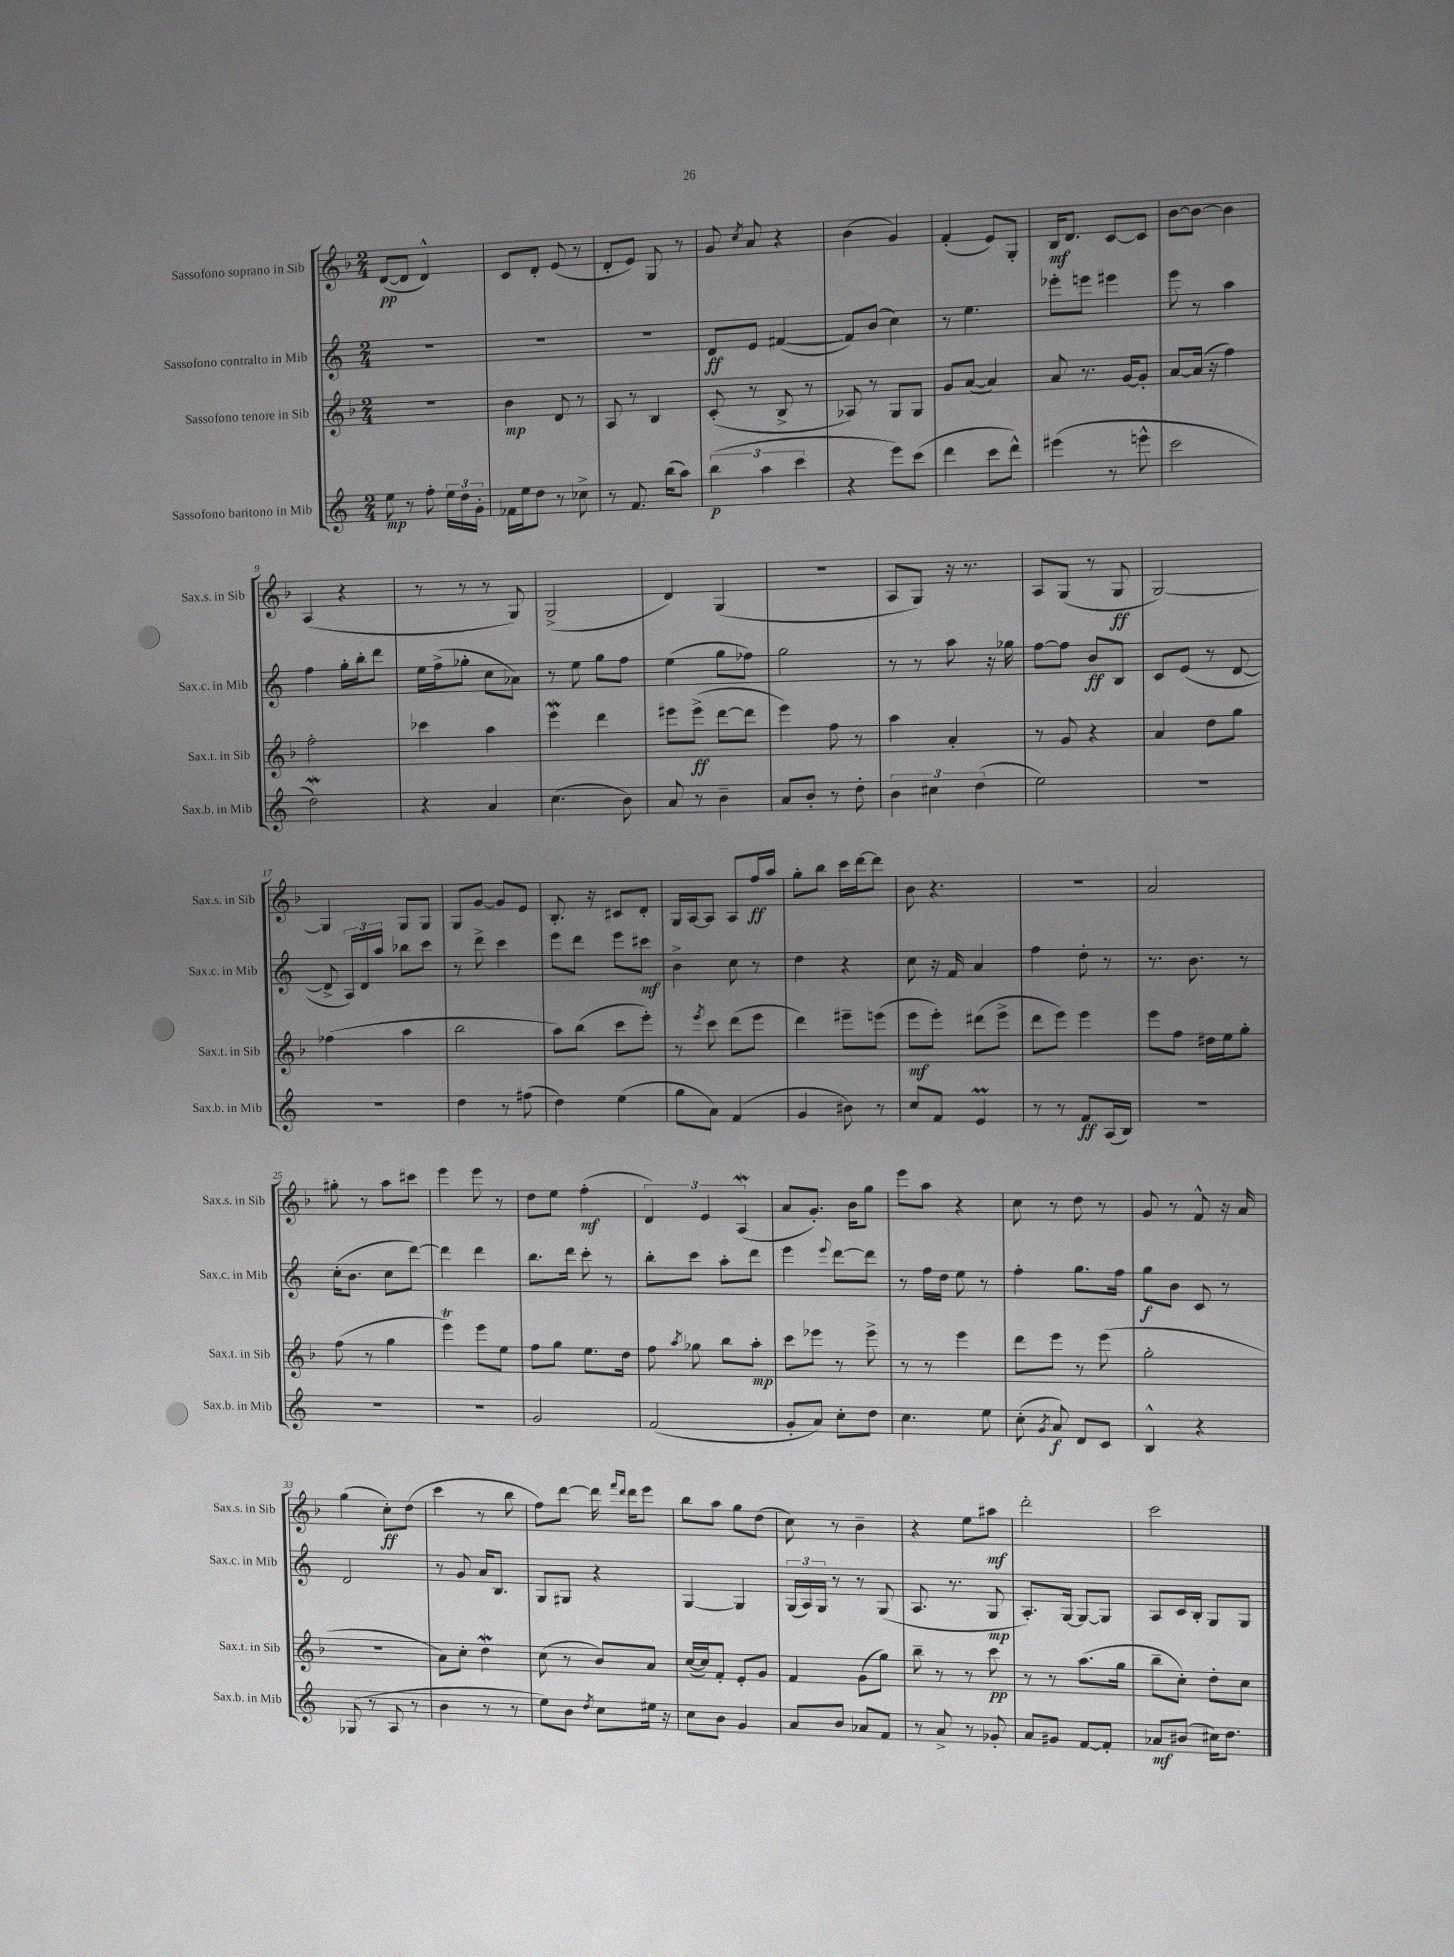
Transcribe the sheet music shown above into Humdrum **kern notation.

**kern	**kern	**kern	**kern
*staff4	*staff3	*staff2	*staff1
*clefG2	*clefG2	*clefG2	*clefG2
*k[]	*k[b-]	*k[]	*k[b-]
*M2/4	*M2/4	*M2/4	*M2/4
8ee\	2r	2r	([8d/L
8r	.	.	8d/]J
8ff'\	.	.	4d^^/)
24ee\LL	.	.	.
24dd\	.	.	.
24g'\JJ	.	.	.
=	=	=	=
16f-\LL	4b-\	2r	8c/L
16ee\J	.	.	.
8dd\J	.	.	8d'/J
8r	8d/	.	(8e/
8cc-^\	8r	.	8r
=	=	=	=
8r	8A/	2r	8d'/L
8.f/	8r	.	8e/J)
.	4B-/	.	8G/
(16bb\LK	.	.	.
8aa\J)	.	.	8r
=	=	=	=
(6bb\	(8c'/	8d/L	8g/
.	.	.	8qcc/
.	8r	8e/J	8a/
6aa\	.	.	.
.	8B-^/	([4f#/	4r
6ccc\	.	.	.
.	8r	.	.
=	=	=	=
4r	8A-/)	8f#/]L)	(4b-\
.	8r	(8b/J	.
8eee\L)	8G/L	4cc\)	4g/)
(8ccc\J	8G/J	.	.
=	=	=	=
4ddd\	8g/L	8r	(4f'/
.	([8a/J	4.ee\	.
8ccc\L	4a/])	.	8e/L)
8ddd^^\J)	.	.	8G'/J
=	=	=	=
(4eee#\	8a/	8eee-'\L	16B-/LK
.	.	.	8.d/J
.	8.r	8eee\J	.
8r	.	4eee#\	[8c/L
.	[16g/LK	.	.
8eee^^\	8g'/]J	.	8c/]J
=	=	=	=
2ccc\	[8a/L	8eee\	[8b-\L
.	(16a/]Jk	8r	8b-\_J
.	16r	.	.
.	4ff\)	4aa\	4b-\]
=	=	=	=
2dd\)	2ff'\	4ff\	(4A/
.	.	16gg'\LL	4r
.	.	16bb'\J	.
.	.	8ddd\J	.
=	=	=	=
4r	4ccc-\	16ee\LL	8r
.	.	(16ff^\J	.
.	.	8gg-'\J	8r
4a/	4aa\	8cc\L	8r
.	.	8a-\J)	8G/)
=	=	=	=
(4.cc\	4eee\	8r	(2G^/
.	.	8ee\	.
.	4ddd\	8gg\L	.
8b\)	.	8ff\J	.
=	=	=	=
8a/	8eee#\L	(4ee\	4d/)
8r	(8eee#^\J	.	.
4b~\	[8ddd\L	8gg\L	(4G/
.	8ddd\]J	8ff-\J)	.
=	=	=	=
8a/L	4eee\)	2gg\	2r
8b'/J	.	.	.
8r	8ff\	.	.
8dd'\	8r	.	.
=	=	=	=
6b\	4aa\	8r	8A/L
.	.	8r	8G/J)
6cc#\	.	.	.
.	4a'/	8aa\	16r
.	.	.	8.r
(6dd\	.	.	.
.	.	16r	.
.	.	16gg-\	.
=	=	=	=
2ee\)	8r	[8ff\L	8A/L
.	8g/	8ff\]J	(8G/J
.	4r	8b/L	8r
.	.	8B/J	8G/
=	=	=	=
2r	4a/	8c/L	[2G/)
.	.	(8e/J	.
.	8dd\L	8r	.
.	8gg\J	[8d/	.
=	=	=	=
2r	(4ff-\	8d^/]	4G/]
.	.	24A/LL)	.
.	.	24d/	.
.	.	24aa/JJ	.
.	4aa\	8bb-\L	8G/L
.	.	8ccc\J	8G/J
=	=	=	=
4dd\	2bb-\	8r	8G/L
.	.	8ddd^\	[8g/J
8r	.	4ccc\	8g/]L
(8ff#\	.	.	8e/J
=	=	=	=
4dd\)	8aa\L)	8eee\L	8.B-'/
.	(8bb-\J	8ddd\J	.
.	.	.	16r
(4ee\	8ccc\L	8eee\L	8c#/L
.	8eee'\J)	8ccc#\J	8d'/J
=	=	=	=
8gg\L	8r	4b^\	16G/LL
.	.	.	[16A/J
.	8qeee/	.	.
8a\J)	8ccc\	.	8A/]J
(4f/	(8ddd\L	8cc\	8A/L
.	8eee\J	8r	16ff/L
.	.	.	16aa/JJ
=	=	=	=
4g/	4ddd\)	4dd\	8gg'\L
.	.	.	8bb-\J
8b#\)	8eee#~\L	4r	16ccc\LL
.	.	.	[16ddd\J
8r	(8eee\J	.	8ddd\]J
=	=	=	=
8cc/L	8eee\L	8cc\	8b-\
8f/J	8eee'\J)	16r	4.r
.	.	16f/	.
4e/	(8ddd#\L	4a/	.
.	8eee^\J	.	.
=	=	=	=
8r	8ddd\L	4ff\	2r
8r	8eee\J)	.	.
8f/L	4eee\	8dd'\	.
(16A/L	.	8r	.
16B/JJ)	.	.	.
=	=	=	=
2r	8eee\L	8.r	2a/
.	8ff\J	.	.
.	.	8.b\	.
.	16dd#\LL	.	.
.	16ee\J	.	.
.	8gg'\J	8r	.
=	=	=	=
2r	(8ff\	(16cc'\LK	8gg#'\
.	.	8.b\J	.
.	8r	.	8r
.	4gg\	8cc\L	8aa\L
.	.	[8ddd\J)	8ccc#\J
=	=	=	=
2r	4eee\)	4ddd\]	4eee\
.	8eee\L	4ddd\	8eee\
.	8ee\J	.	8r
=	=	=	=
2g/	8ff\L	8.bb\L	8dd\L
.	8gg\J	.	8ee\J
.	.	16ddd\Jk	.
.	8.ee\L	8ccc'\	(4ff'\
.	.	8r	.
.	16dd\Jk	.	.
=	=	=	=
(2f/	8ff\	8bb'\L	6d/)
.	8qaa/	.	.
.	8gg-\	8ccc\J	.
.	.	.	6e/
.	8bb-\L	8aa'\L	.
.	.	.	(6A/
.	8aa'\J	8ddd\J	.
=	=	=	=
8g'/L	8ccc\L	4eee\	8a/L
8a/J)	8eee-\J	.	8.g'/J)
.	.	8qqeee/	.
8cc'\L	8r	[8ddd\L	.
.	.	.	16b-\LK
8dd\J	8eee-^\	8ddd\]J	8gg\J
=	=	=	=
4.cc\	8r	8r	8eee\L
.	8r	16ff\LL	8aa\J
.	.	16dd\JJ	.
.	4eee\	8ee\	4r
8ee\	.	8r	.
=	=	=	=
(8cc'\	8ddd\L	4ff'\	8cc\
8qg/	.	.	.
8a/)	8eee\J	.	8r
8d/L	8r	8.gg\L	8dd\
8c/J	(8eee\	.	8r
.	.	16ff\Jk	.
=	=	=	=
4B^^/	2gg'\	8gg\L	8g/
.	.	8b\J	8r
4r	.	8c/	8f^^/
.	.	8r	16r
.	.	.	16a/
=	=	=	=
(8G-/	2r	2d/	(4gg\
8r	.	.	.
8A/	.	.	8cc'\L)
8r	.	.	(8dd\J
=	=	=	=
4b\	8a\L)	8r	4ccc\
.	8cc'\J	8g/	.
8r	4dd\	16a/LK	8r
.	.	8.B/J	.
8r	.	.	8bb-\
=	=	=	=
8ee\L)	(8cc\	8G/L	8ff\L)
8b\J	8r	8G#/J	[8ddd\J
8qdd/	.	.	.
8cc\L	8b-/L)	4r	16ddd\]
.	.	.	16qqfff/LL
.	.	.	16qqddd/JJ
.	.	.	16ddd\LK
16ee#\Jk	8a/J	.	8eee\J
16r	.	.	.
=	=	=	=
8cc\L	([16cc/LL	[4G/	8bb-\L
.	16cc/]J)	.	.
8b\J	8f'/J	.	8aa\J
4g/	8e'/L	4G/]	8gg\L
.	8g/J	.	(8dd\J
=	=	=	=
8a/L	4f/	(24G/LL	8cc\)
.	.	24A/)	.
.	.	24G/JJ	.
8b/J	.	8r	8r
8a-/L	(8g\L	8r	4b-~\
8f/J	8gg\J)	(8G/	.
=	=	=	=
8r	8bb-~\	8.A/	4r
8a^/	8r	.	.
.	.	8.r	.
8r	8r	.	8ee\L
8g-'/	8ccc\	8G/	8aa#\J
=	=	=	=
8a/L	8r	8.A'/L)	2ddd'\
8g#/J	8r	.	.
.	.	[16G/Jk	.
[8f/L	(8.aa\L	8G/_L	.
8f'/]J	.	8G/]J	.
.	16gg\Jk	.	.
=	=	=	=
8a-/L	8bb-~\L	8A/L	2ccc\
(8b#/J	8cc'\J)	16c/L	.
.	.	16B'/JJ	.
16cc#\LK)	8dd'\L	8G/L	.
8.dd\J	.	.	.
.	8cc\J	8G/J	.
==	==	==	==
*-	*-	*-	*-
